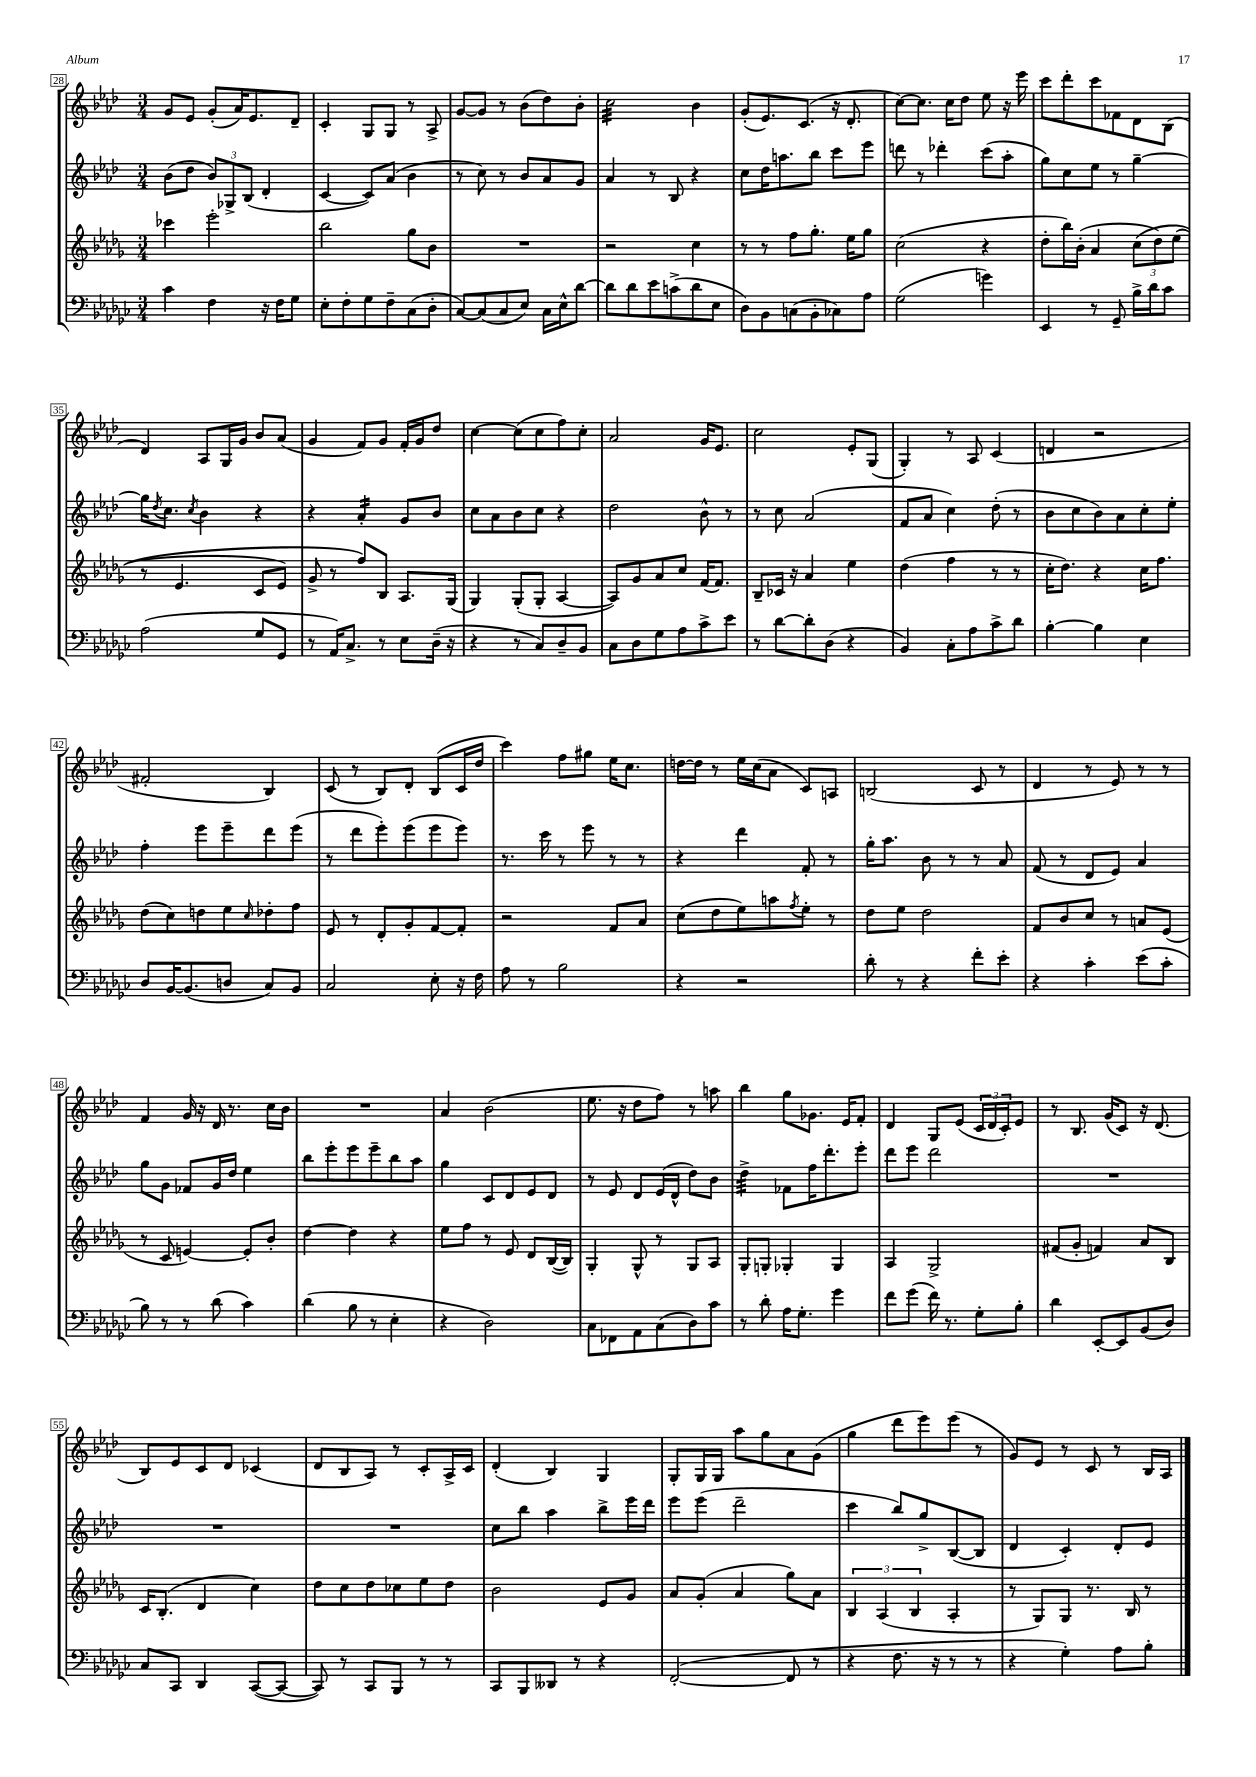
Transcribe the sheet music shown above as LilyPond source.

<<
\new StaffGroup <<
\new Staff = "s0" {
    \clef treble \key aes \major \numericTimeSignature \time 3/4
    g'8 ees'8 g'8-.( aes'16) ees'8. des'8-- |
    c'4-. g8 g8 r8 aes8-> |
    g'8~ g'8 r8 bes'8( des''8) bes'8-. |
    c''2:32 bes'4 |
    g'8-.( ees'8.) c'8.( r16 des'8.-. |
    c''8~) c''8. c''16 des''8 ees''8 r16 ees'''16 |
    c'''8 des'''8-. c'''8 fes'8 des'8 bes8( |
    des'4) aes8 g16 g'16 bes'8 aes'8( |
    g'4 f'8) g'8 f'16-. g'16 des''8 |
    c''4~ c''8( c''8 f''8) c''8-. |
    aes'2 g'16 ees'8. |
    c''2 ees'8-. g8( |
    g4-.) r8 aes8 c'4( |
    d'4 r2 |
    fis'2-. bes4) |
    c'8( r8 bes8) des'8-. bes8( c'16 des''16 |
    c'''4) f''8 gis''8 ees''16 c''8. |
    d''16~ d''16 r8 ees''16 c''16( aes'8 c'8) a8 |
    b2( c'8 r8 |
    des'4 r8 ees'8) r8 r8 |
    f'4 g'16 r16 des'16 r8. c''16 bes'16 |
    R2. |
    aes'4 bes'2( |
    ees''8. r16 des''8 f''8) r8 a''8 |
    bes''4 g''8 ges'8. ees'16 f'8-. |
    des'4 g8 ees'8( \tuplet 3/2 { c'16 des'16 c'16-.) } ees'8 |
    r8 bes8. g'16( c'8) r16 des'8.( |
    bes8) ees'8 c'8 des'8 ces'4( |
    des'8 bes8 aes8) r8 c'8-. aes16-> c'16 |
    des'4-.( bes4) g4 |
    g8-. g16 g16 aes''8 g''8 aes'8 g'8( |
    g''4 des'''8 ees'''8) ees'''8( r8 |
    g'8) ees'8 r8 c'8 r8 bes16 aes16 \bar "|." |
}
\new Staff = "s1" {
    \clef treble \key aes \major \numericTimeSignature \time 3/4
    bes'8( des''8 \tuplet 3/2 { bes'8) ges8-> bes8( } des'4-. |
    c'4~ c'8) aes'8( bes'4 |
    r8 c''8) r8 bes'8 aes'8 g'8 |
    aes'4 r8 bes8 r4 |
    c''8 des''16 a''8. bes''8 c'''8 ees'''8 |
    d'''8 r8 des'''4-. c'''8( aes''8-. |
    g''8) c''8 ees''8 r8 g''4~-- |
    g''16 \acciaccatura { des''8 } c''8. \acciaccatura { c''8 } bes'4 r4 |
    r4 aes'4:16-. g'8 bes'8 |
    c''8 aes'8 bes'8 c''8 r4 |
    des''2 bes'8-^ r8 |
    r8 c''8 aes'2( |
    f'8 aes'8 c''4) des''8-.( r8 |
    bes'8 c''8 bes'8) aes'8 c''8-. ees''8-. |
    f''4-. ees'''8 ees'''8-- des'''8 ees'''8( |
    r8 des'''8 ees'''8-.) ees'''8( ees'''8 ees'''8) |
    r8. c'''16 r8 ees'''8 r8 r8 |
    r4 des'''4 f'8-. r8 |
    g''16-. aes''8. bes'8 r8 r8 aes'8 |
    f'8( r8 des'8 ees'8) aes'4 |
    g''8 g'8 fes'8 g'16 des''16 ees''4 |
    bes''8 ees'''8-. ees'''8 ees'''8-- bes''8 aes''8 |
    g''4 c'8 des'8 ees'8 des'8 |
    r8 ees'8 des'8 ees'16( des'16-^ des''8) bes'8 |
    des''4:32-> fes'8 f''16 des'''8.-. ees'''8-. |
    des'''8 ees'''8 des'''2 |
    R2. |
    R2. |
    R2. |
    c''8 bes''8 aes''4 bes''8-> ees'''16 des'''16 |
    ees'''8 ees'''8( des'''2-- |
    c'''4 bes''8) g''8-> bes8~( bes8 |
    des'4 c'4-.) des'8-. ees'8 \bar "|." |
}
\new Staff = "s2" {
    \clef treble \key des \major \numericTimeSignature \time 3/4
    ces'''4 ees'''2-. |
    bes''2 ges''8 bes'8 |
    R2. |
    r2 c''4 |
    r8 r8 f''8 ges''8.-. ees''16 ges''8 |
    c''2( r4 |
    des''8-. bes''16) bes'16-.( aes'4 \tuplet 3/2 { c''8\( des''8) ees''8( } |
    r8 ees'4. c'8 ees'8) |
    ges'8-> r8 f''8\) bes8 aes8. ges16( |
    ges4) ges8-.( ges8-. aes4~ |
    aes8) ges'8 aes'8 c''8 f'16( f'8.) |
    bes8-- ces'16 r16 aes'4 ees''4 |
    des''4( f''4 r8 r8 |
    c''16-. des''8.) r4 c''16 f''8. |
    des''8( c''8) d''8 ees''8 \grace { c''16 } des''8-. f''8 |
    ees'8 r8 des'8-. ges'8-. f'8~ f'8-. |
    r2 f'8 aes'8 |
    c''8( des''8 ees''8) a''8 \acciaccatura { f''8 } ees''8-. r8 |
    des''8 ees''8 des''2 |
    f'8 bes'8 c''8 r8 a'8 ees'8( |
    r8 c'8 e'4~) e'8-. bes'8-. |
    des''4~ des''4 r4 |
    ees''8 f''8 r8 ees'8 des'8 bes16~( bes16) |
    ges4-. ges8-^ r8 ges8 aes8 |
    ges8-. g8-. ges4-. ges4 |
    aes4 ges2-> |
    fis'8( ges'8-. f'4) aes'8 bes8 |
    c'16 bes8.-.( des'4 c''4) |
    des''8 c''8 des''8 ces''8 ees''8 des''8 |
    bes'2 ees'8 ges'8 |
    aes'8 ges'8-.( aes'4 ges''8) aes'8 |
    \tuplet 3/2 { bes4 aes4( bes4 } aes4-. |
    r8 ges8) ges8 r8. bes16 r8 \bar "|." |
}
\new Staff = "s3" {
    \clef bass \key ges \major \numericTimeSignature \time 3/4
    ces'4 f4 r16 f16 ges8 |
    ees8-. f8-. ges8 f8-- ces8( des8-. |
    ces8~) ces8( ces8 ees8) ces16 ees16-^ des'8~ |
    des'8 des'8 ees'8 c'8->( des'8 ees8 |
    des8) bes,8 c8( bes,8-. ces8) aes8 |
    ges2( g'4) |
    ees,4 r8 ges,8-- bes16-> des'16 ces'8 |
    aes2( ges8 ges,8 |
    r8 aes,16) ces8.-> r8 ees8 des16--( r16 |
    r4 r8 ces8) des8-- bes,8 |
    ces8 des8 ges8 aes8 ces'8-> ees'8 |
    r8 des'8~ des'8-. des8( r4 |
    bes,4) ces8-. aes8 ces'8-> des'8 |
    bes4~-. bes4 ees4 |
    des8 bes,16~ bes,8.( d8 ces8) bes,8 |
    ces2 ees8-. r16 f16 |
    aes8 r8 bes2 |
    r4 r2 |
    des'8-. r8 r4 f'8-. ees'8-. |
    r4 ces'4-. ees'8( ces'8-. |
    bes8) r8 r8 des'8( ces'4) |
    des'4( bes8 r8 ees4-. |
    r4 des2) |
    ces8 fes,8 aes,8 ces8( des8) ces'8 |
    r8 des'8-. aes16 ges8.-. ges'4 |
    f'8 ges'8( f'16) r8. ges8-. bes8-. |
    des'4 ees,8~-. ees,8 bes,8( des8) |
    ces8 ces,8 des,4 ces,8~( ces,8~ |
    ces,8) r8 ces,8 bes,,8 r8 r8 |
    ces,8 bes,,8 deses,8 r8 r4 |
    f,2~-.( f,8 r8 |
    r4 f8. r16 r8 r8 |
    r4 ges4-.) aes8 bes8-. \bar "|." |
}
>>
>>
\layout { \context { \Score currentBarNumber = #28 \override BarNumber.stencil = #(make-stencil-boxer 0.1 0.3 ly:text-interface::print) } }
